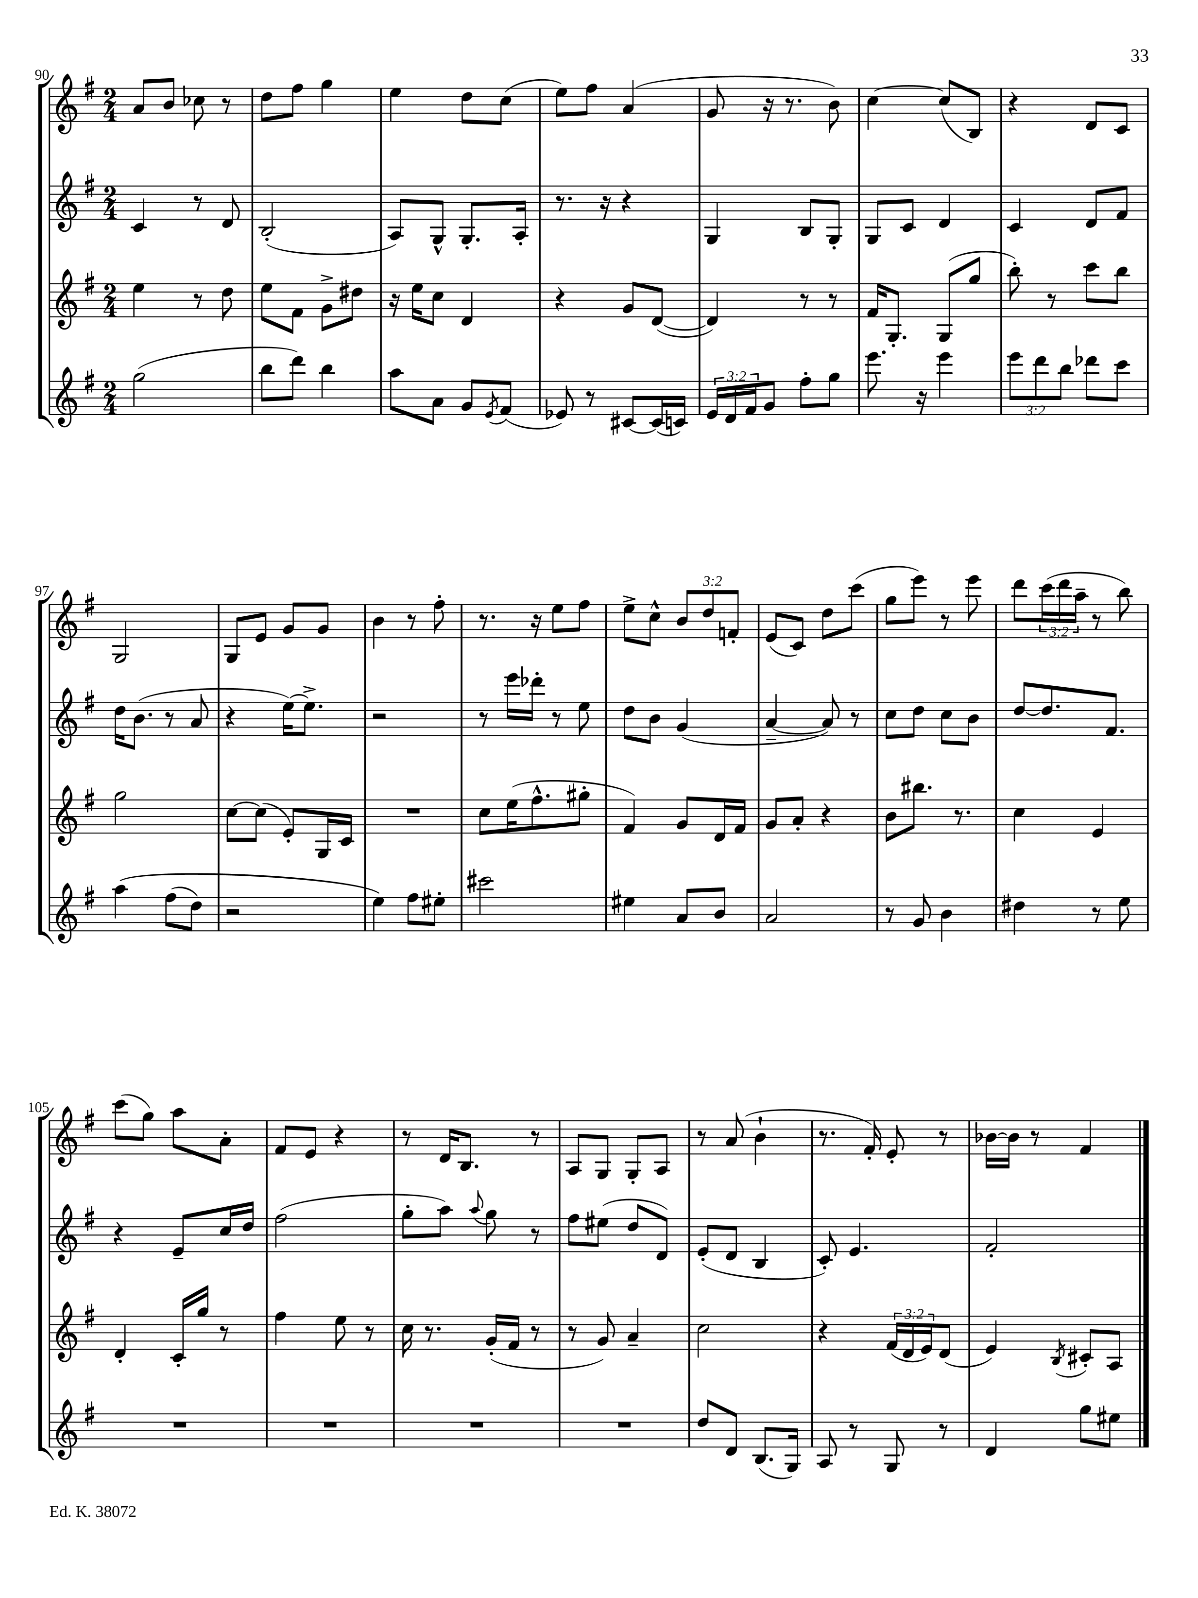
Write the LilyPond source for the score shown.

<<
\new StaffGroup <<
\new Staff = "s0" {
    \clef treble \key g \major \numericTimeSignature \time 2/4 \override Staff.TupletNumber.text = #tuplet-number::calc-fraction-text
    a'8 b'8 ces''8 r8 |
    d''8 fis''8 g''4 |
    e''4 d''8 c''8( |
    e''8) fis''8 a'4( |
    g'8 r16 r8. b'8) |
    c''4~ c''8( b8) |
    r4 d'8 c'8 |
    g2 |
    g8 e'8 g'8 g'8 |
    b'4 r8 fis''8-. |
    r8. r16 e''8 fis''8 |
    e''8-> c''8-^ \tuplet 3/2 { b'8 d''8 f'8-. } |
    e'8( c'8) d''8 c'''8( |
    g''8 e'''8) r8 e'''8 |
    d'''8 \tuplet 3/2 { c'''16( d'''16 a''16-- } r8 b''8) |
    c'''8( g''8) a''8 a'8-. |
    fis'8 e'8 r4 |
    r8 d'16 b8. r8 |
    a8 g8 g8-. a8 |
    r8 a'8( b'4-! |
    r8. fis'16-.) e'8-. r8 |
    bes'16~ bes'16 r8 fis'4 \bar "|." |
}
\new Staff = "s1" {
    \clef treble \key g \major \numericTimeSignature \time 2/4
    c'4 r8 d'8 |
    b2-.( |
    a8) g8-^ g8.-. a16-. |
    r8. r16 r4 |
    g4 b8 g8-. |
    g8 c'8 d'4 |
    c'4 d'8 fis'8 |
    d''16 b'8.( r8 a'8 |
    r4 e''16~) e''8.-> |
    r2 |
    r8 e'''16 des'''16-. r8 e''8 |
    d''8 b'8 g'4( |
    a'4~-- a'8) r8 |
    c''8 d''8 c''8 b'8 |
    d''8~ d''8. fis'8. |
    r4 e'8-- c''16 d''16 |
    fis''2( |
    g''8-. a''8) \appoggiatura { a''8 } g''8 r8 |
    fis''8 eis''8( d''8 d'8) |
    e'8-.( d'8 b4 |
    c'8-.) e'4. |
    fis'2-. \bar "|." |
}
\new Staff = "s2" {
    \clef treble \key g \major \numericTimeSignature \time 2/4 \override Staff.TupletNumber.text = #tuplet-number::calc-fraction-text
    e''4 r8 d''8 |
    e''8 fis'8 g'8-> dis''8 |
    r16 e''16 c''8 d'4 |
    r4 g'8 d'8~( |
    d'4) r8 r8 |
    fis'16 g8.-. g8( g''8 |
    b''8-.) r8 c'''8 b''8 |
    g''2 |
    c''8~ c''8( e'8-.) g16 c'16 |
    R2 |
    c''8 e''16( fis''8.-^ gis''8-. |
    fis'4) g'8 d'16 fis'16 |
    g'8 a'8-. r4 |
    b'8 bis''8. r8. |
    c''4 e'4 |
    d'4-. c'16-. g''16 r8 |
    fis''4 e''8 r8 |
    c''16 r8. g'16-.( fis'16 r8 |
    r8 g'8) a'4-- |
    c''2 |
    r4 \tuplet 3/2 { fis'16( d'16 e'16) } d'8( |
    e'4) \acciaccatura { b8 } cis'8-. a8 \bar "|." |
}
\new Staff = "s3" {
    \clef treble \key g \major \numericTimeSignature \time 2/4 \override Staff.TupletNumber.text = #tuplet-number::calc-fraction-text
    g''2( |
    b''8 d'''8) b''4 |
    a''8 a'8 g'8 \acciaccatura { e'8 } fis'8( |
    ees'8) r8 cis'8~ cis'16( c'16) |
    \tuplet 3/2 { e'16 d'16 fis'16 } g'8 fis''8-. g''8 |
    e'''8. r16 e'''4 |
    \tuplet 3/2 { e'''8 d'''8 b''8 } des'''8 c'''8 |
    a''4\( fis''8( d''8) |
    r2 |
    e''4\) fis''8 eis''8-. |
    cis'''2 |
    eis''4 a'8 b'8 |
    a'2 |
    r8 g'8 b'4 |
    dis''4 r8 e''8 |
    R2 |
    R2 |
    R2 |
    R2 |
    d''8 d'8 b8.( g16) |
    a8 r8 g8 r8 |
    d'4 g''8 eis''8 \bar "|." |
}
>>
>>
\layout { \context { \Score currentBarNumber = #90 } }
